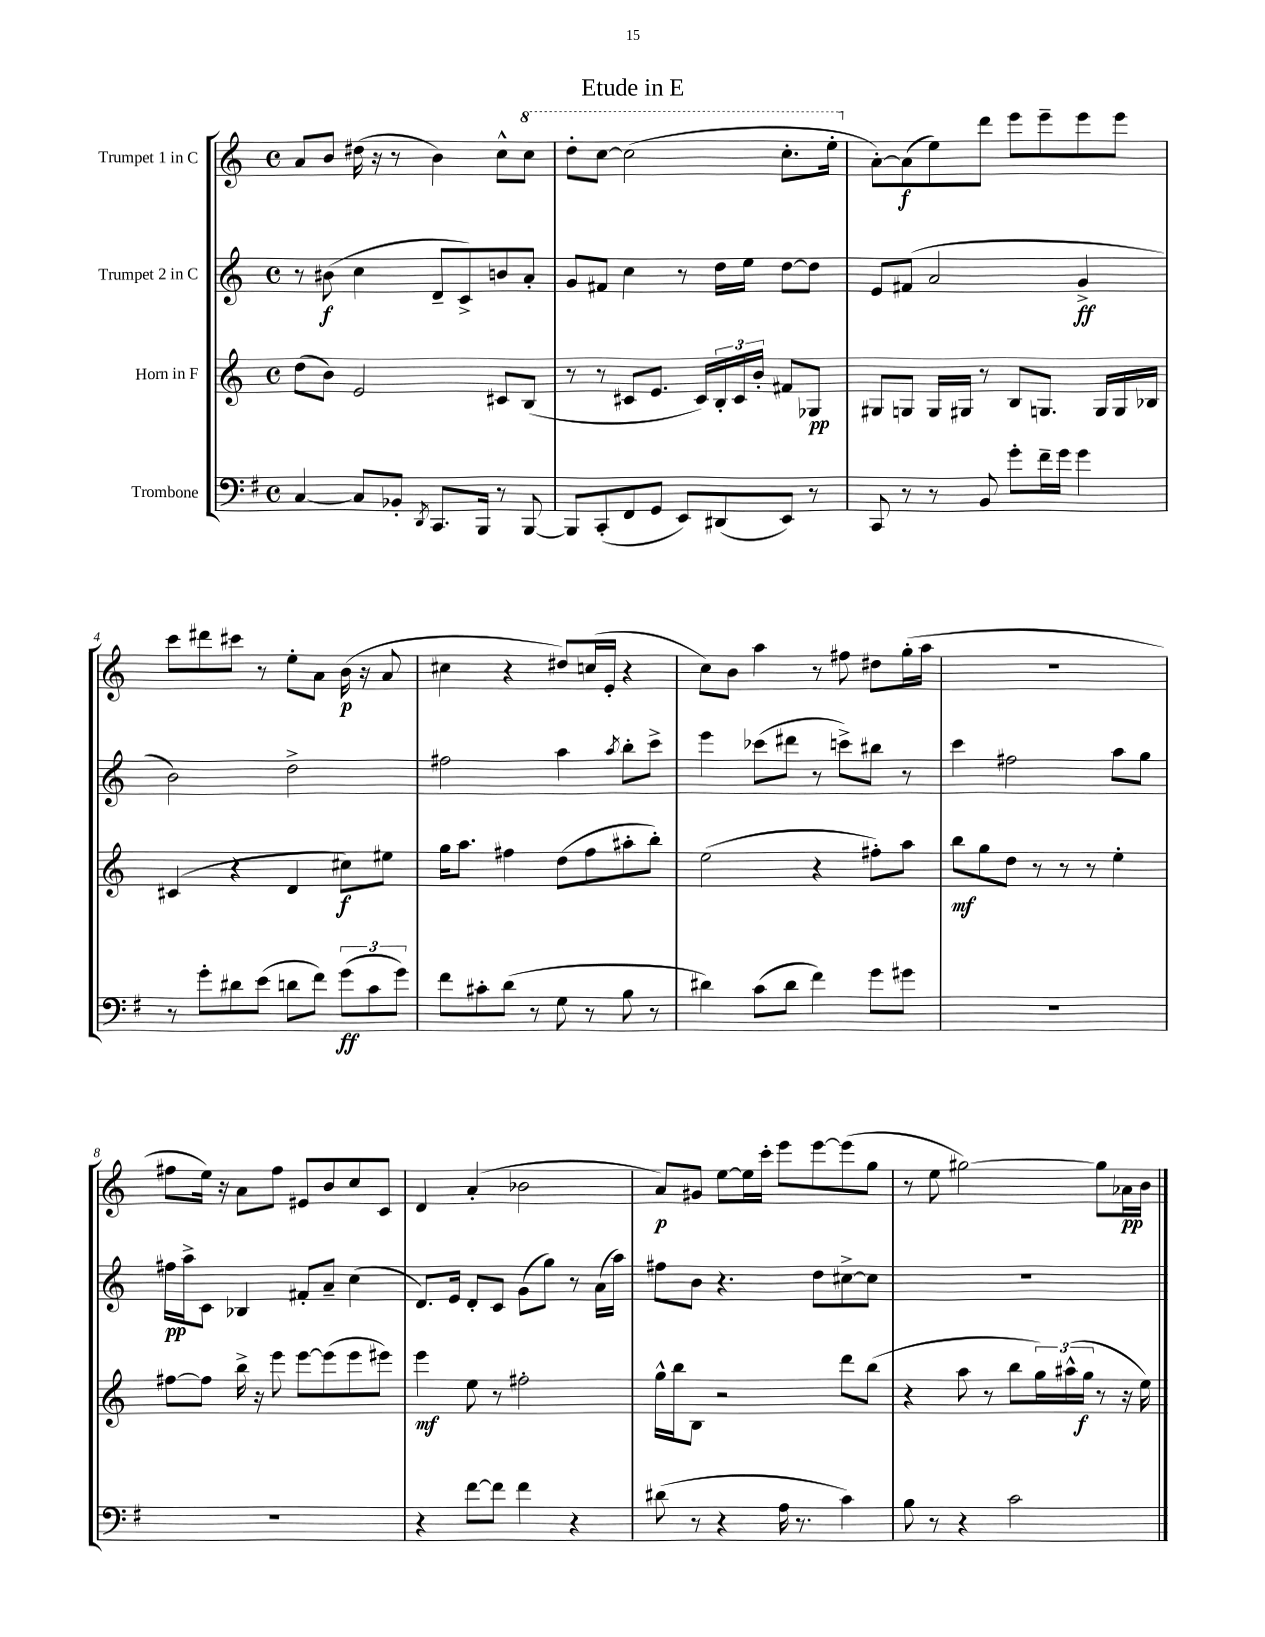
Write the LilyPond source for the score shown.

\header { title = "Etude in E" }
<<
\new StaffGroup <<
\new Staff = "s0" \with { instrumentName = "Trumpet 1 in C" } {
    \clef treble \key c \major \defaultTimeSignature \time 4/4
    a'8 b'8 dis''16( r16 r8 b'4) c''8-^ \ottava #1 c'''8 |
    d'''8-. c'''8~ c'''2( c'''8.-. e'''16-. \ottava #0 |
    a'8~-.) a'8\f( e''8) d'''8 e'''8 e'''8-- e'''8 e'''8 |
    c'''8 dis'''8 cis'''8 r8 e''8-. a'8 b'16\p( r16 a'8 |
    cis''4 r4 dis''8) c''16( e'16-. r4 |
    c''8) b'8 a''4 r8 fis''8 dis''8 g''16-.( a''16 |
    R1 |
    fis''8 e''16) r16 a'8 fis''8 eis'8 b'8 c''8 c'8 |
    d'4 a'4-.( bes'2 |
    a'8\p) gis'8 e''8~ e''16 c'''16-. e'''8 e'''8~ e'''8( g''8 |
    r8 e''8 gis''2~) gis''8 aes'16\pp b'16 \bar "|." |
}
\new Staff = "s1" \with { instrumentName = "Trumpet 2 in C" } {
    \clef treble \key c \major \defaultTimeSignature \time 4/4
    r8 bis'8\f( c''4 d'8-- c'8->) b'8 a'8-. |
    g'8 fis'8 c''4 r8 d''16 e''16 d''8~ d''8 |
    e'8 fis'8( a'2 g'4->\ff |
    b'2) d''2-> |
    fis''2 a''4 \acciaccatura { a''8 } b''8-. c'''8-> |
    e'''4 ces'''8( dis'''8 r8 c'''8->) bis''8 r8 |
    c'''4 fis''2 a''8 g''8 |
    fis''16\pp a''16-> c'8 bes4 fis'8-. a'8-- c''4( |
    d'8.) e'16 d'8-. c'8 g'8( g''8) r8 a'16( a''16) |
    fis''8 b'8 r4. d''8 cis''8~-> cis''8 |
    R1 \bar "|." |
}
\new Staff = "s2" \with { instrumentName = "Horn in F" } {
    \clef treble \key c \major \defaultTimeSignature \time 4/4
    d''8( b'8) e'2 cis'8 b8( |
    r8 r8 cis'8 e'8. cis'16) \tuplet 3/2 { b16-. cis'16 b'16-. } fis'8 ges8\pp |
    gis8 g8 g16 gis16 r8 b8 g8. g16 g16 bes16 |
    cis'4( r4 d'4 cis''8\f) eis''8 |
    g''16 a''8. fis''4 d''8( fis''8 ais''8-. b''8-.) |
    e''2( r4 fis''8-.) a''8 |
    b''8\mf g''8 d''8 r8 r8 r8 e''4-. |
    fis''8~ fis''8 b''16-> r16 e'''8 e'''8~ e'''8( e'''8 eis'''8) |
    e'''4\mf e''8 r8 fis''2-. |
    g''16-^ b''16 b8 r2 d'''8 b''8( |
    r4 a''8 r8 b''8 \tuplet 3/2 { g''16) ais''16-^( g''16\f } r8 r16 e''16) \bar "|." |
}
\new Staff = "s3" \with { instrumentName = "Trombone" } {
    \clef bass \key g \major \defaultTimeSignature \time 4/4
    c4~ c8 bes,8-. \acciaccatura { d,8 } c,8. b,,16 r8 b,,8~ |
    b,,8 c,8-.( fis,8 g,8 e,8) dis,8( e,8) r8 |
    c,8 r8 r8 b,8 g'8-. fis'16-- g'16 g'4 |
    r8 g'8-. dis'8 e'8( d'8 fis'8) \tuplet 3/2 { g'8\ff( c'8 g'8) } |
    fis'8 cis'8-. d'8( r8 g8 r8 b8 r8 |
    dis'4) c'8( dis'8 fis'4) g'8 gis'8 |
    R1 |
    R1 |
    r4 fis'8~ fis'8 fis'4 r4 |
    dis'8( r8 r4 a16 r8. c'4) |
    b8 r8 r4 c'2 \bar "|." |
}
>>
>>
